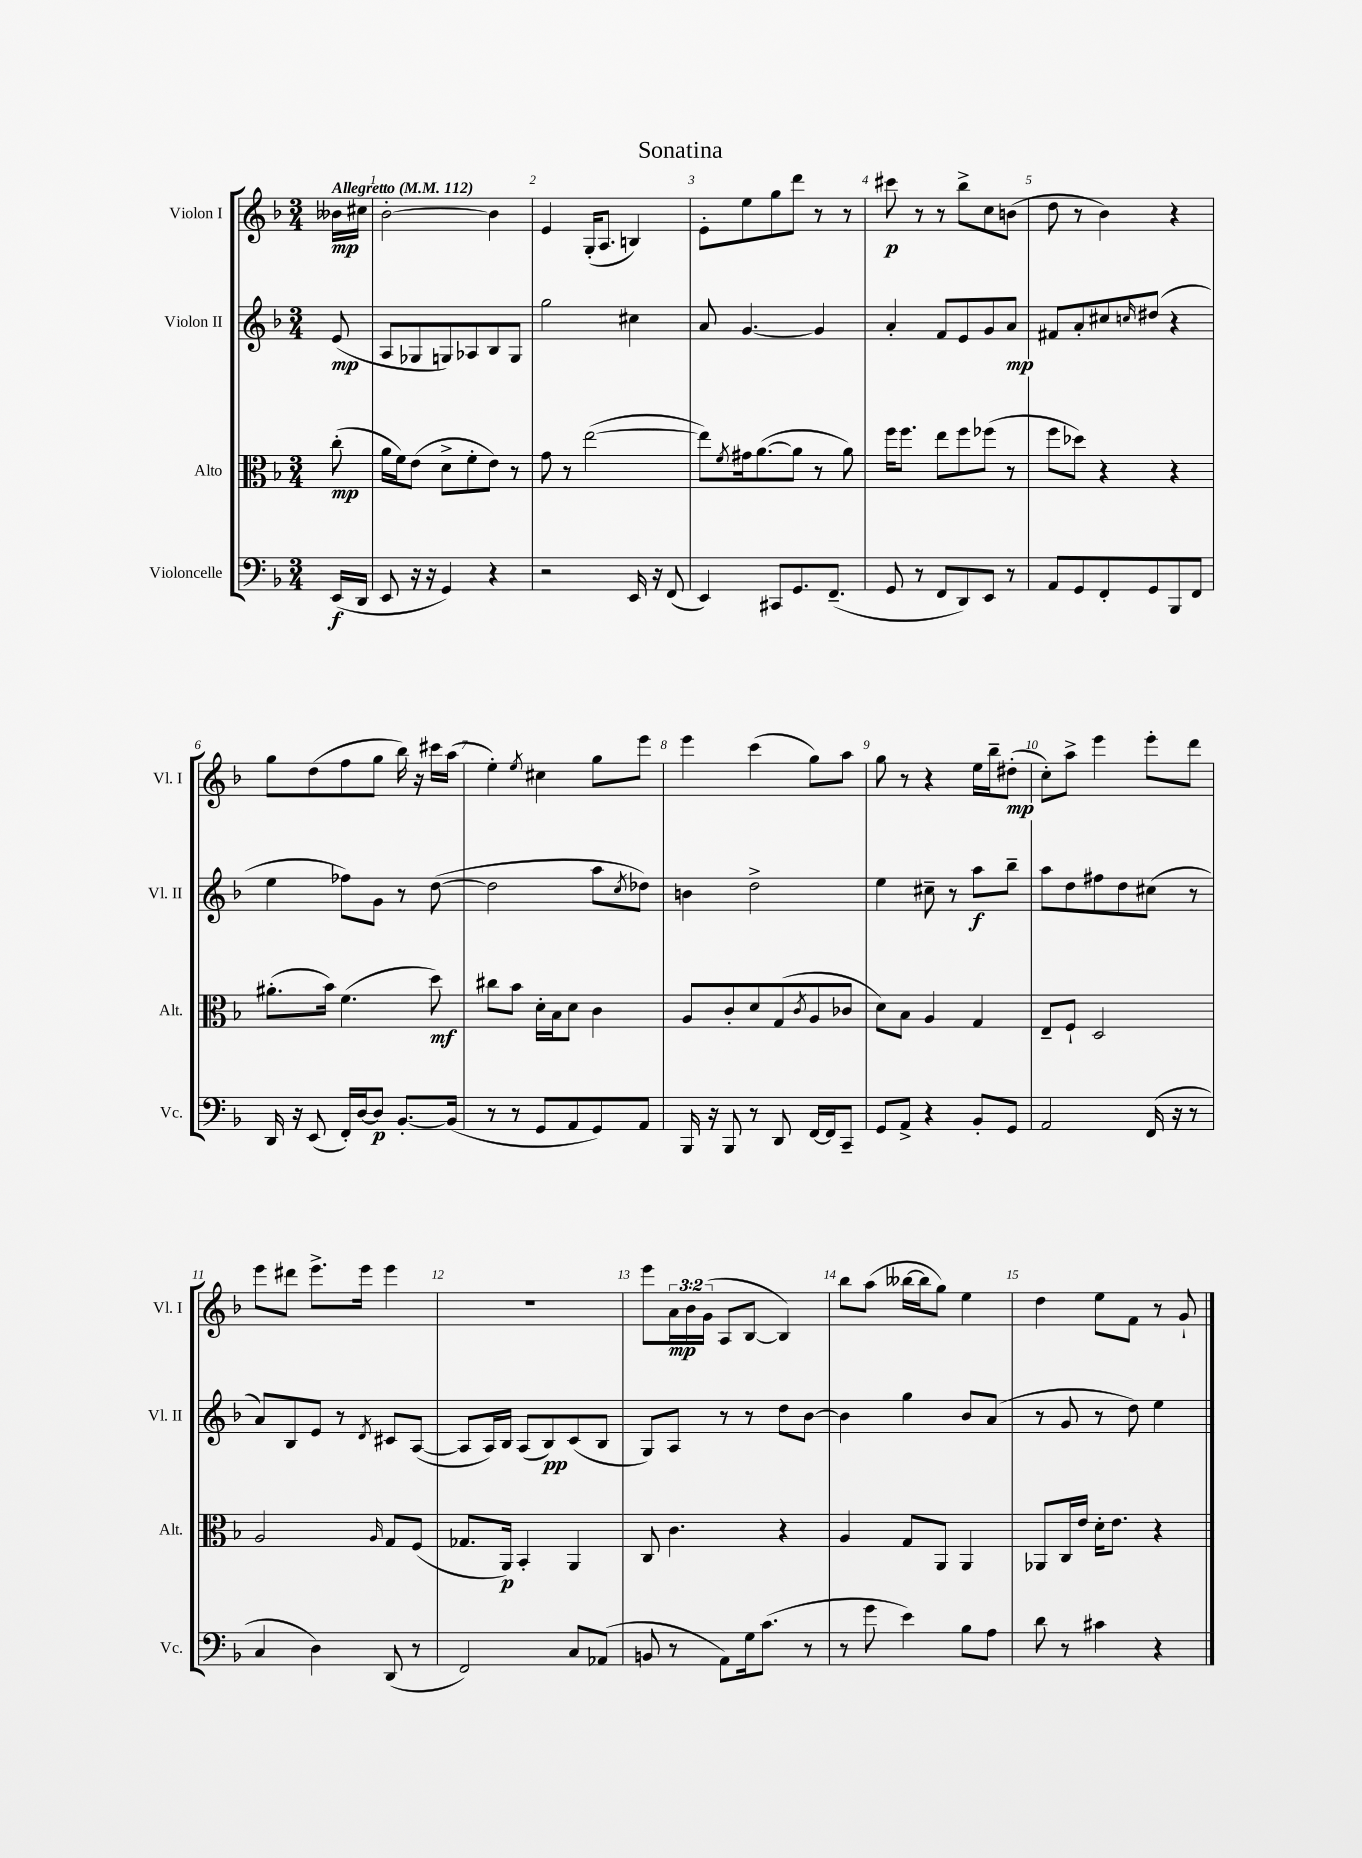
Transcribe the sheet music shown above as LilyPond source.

\header { title = "Sonatina" }
<<
\new StaffGroup <<
\new Staff = "s0" \with { instrumentName = "Violon I" shortInstrumentName = "Vl. I" } {
    \clef treble \key f \major \numericTimeSignature \time 3/4 \override Staff.TupletNumber.text = #tuplet-number::calc-fraction-text \partial 8 \tempo "Allegretto" 4 = 112
    beses'16\mp cis''16 |
    bes'2~-. bes'4 |
    e'4 g16-.( a8. b4) |
    e'8-. e''8 g''8 d'''8 r8 r8 |
    cis'''8\p r8 r8 bes''8-> c''8 b'8( |
    d''8 r8 bes'4) r4 |
    g''8 d''8( f''8 g''8 bes''16) r16 cis'''16 a''16( |
    e''4-.) \acciaccatura { e''8 } cis''4 g''8 e'''8 |
    e'''4 c'''4( g''8) a''8 |
    g''8 r8 r4 e''16 bes''16-- dis''8-.\mp( |
    c''8-.) a''8-> e'''4 e'''8-. d'''8 |
    e'''8 dis'''8 e'''8.-> e'''16 e'''4 |
    R2. |
    e'''8 \tuplet 3/2 { a'16\mp bes'16 g'16( } a8 bes8~ bes4) |
    bes''8 a''8( beses''16~ beses''16 g''8) e''4 |
    d''4 e''8 f'8 r8 g'8-! \bar "|." |
}
\new Staff = "s1" \with { instrumentName = "Violon II" shortInstrumentName = "Vl. II" } {
    \clef treble \key f \major \numericTimeSignature \time 3/4 \partial 8
    e'8\mp( |
    a8 ges8 g8) aes8 bes8 g8 |
    g''2 cis''4 |
    a'8 g'4.~ g'4 |
    a'4-. f'8 e'8 g'8 a'8\mp |
    fis'8 a'8-. cis''8 \grace { c''16 } dis''8( r4 |
    e''4 fes''8) g'8 r8 d''8~( |
    d''2 a''8 \acciaccatura { c''8 } des''8) |
    b'4 d''2-> |
    e''4 cis''8-- r8 a''8\f bes''8-- |
    a''8 d''8 fis''8 d''8 cis''8( r8 |
    a'8) bes8 e'8 r8 \acciaccatura { d'8 } cis'8 a8~( |
    a8 a16) bes16 a8( bes8\pp) c'8( bes8 |
    g8) a8 r8 r8 d''8 bes'8~ |
    bes'4 g''4 bes'8 a'8( |
    r8 g'8 r8 d''8) e''4 \bar "|." |
}
\new Staff = "s2" \with { instrumentName = "Alto" shortInstrumentName = "Alt." } {
    \clef alto \key f \major \numericTimeSignature \time 3/4 \partial 8
    c''8-.\mp( |
    a'16 f'16) e'8( d'8-> f'8-. e'8) r8 |
    g'8 r8 e''2~( |
    e''8) \acciaccatura { f'8 } gis'16 a'8.~( a'8 r8 a'8) |
    f''16 f''8. e''8 f''8 fes''8( r8 |
    f''8 des''8) r4 r4 |
    ais'8.-.( bes'16) f'4.( d''8\mf) |
    cis''8 bes'8 d'16-. bes16 d'8 c'4 |
    a8 c'8-. d'8 g8( \acciaccatura { c'8 } a8 ces'8 |
    d'8) bes8 a4 g4 |
    e8-- f8-! d2 |
    a2 \grace { a16 } g8 f8( |
    ges8. a,16\p) bes,4-. a,4 |
    c8 c'4. r4 |
    a4 g8 a,8 a,4 |
    aes,8 c16 e'16 d'16-. e'8. r4 \bar "|." |
}
\new Staff = "s3" \with { instrumentName = "Violoncelle" shortInstrumentName = "Vc." } {
    \clef bass \key f \major \numericTimeSignature \time 3/4 \partial 8
    e,16\f( d,16 |
    e,8 r16 r16 g,4) r4 |
    r2 e,16 r16 f,8( |
    e,4) cis,8 g,8. f,8.--( |
    g,8 r8 f,8 d,8) e,8 r8 |
    a,8 g,8 f,8-. g,8 bes,,8 f,8 |
    d,16 r16 e,8( f,16-.) d16~ d8\p bes,8.~-. bes,16( |
    r8 r8 g,8 a,8 g,8) a,8 |
    bes,,16 r16 bes,,8 r8 d,8 f,16~ f,16 c,8-- |
    g,8 a,8-> r4 bes,8-. g,8 |
    a,2 f,16( r16 r8 |
    c4 d4) d,8( r8 |
    f,2) c8 aes,8( |
    b,8 r8 a,8) g16 c'8.( r8 |
    r8 g'8 e'4) bes8 a8 |
    d'8 r8 cis'4 r4 \bar "|." |
}
>>
>>
\layout { \context { \Score \override BarNumber.break-visibility = ##(#f #t #t) barNumberVisibility = #all-bar-numbers-visible } }
